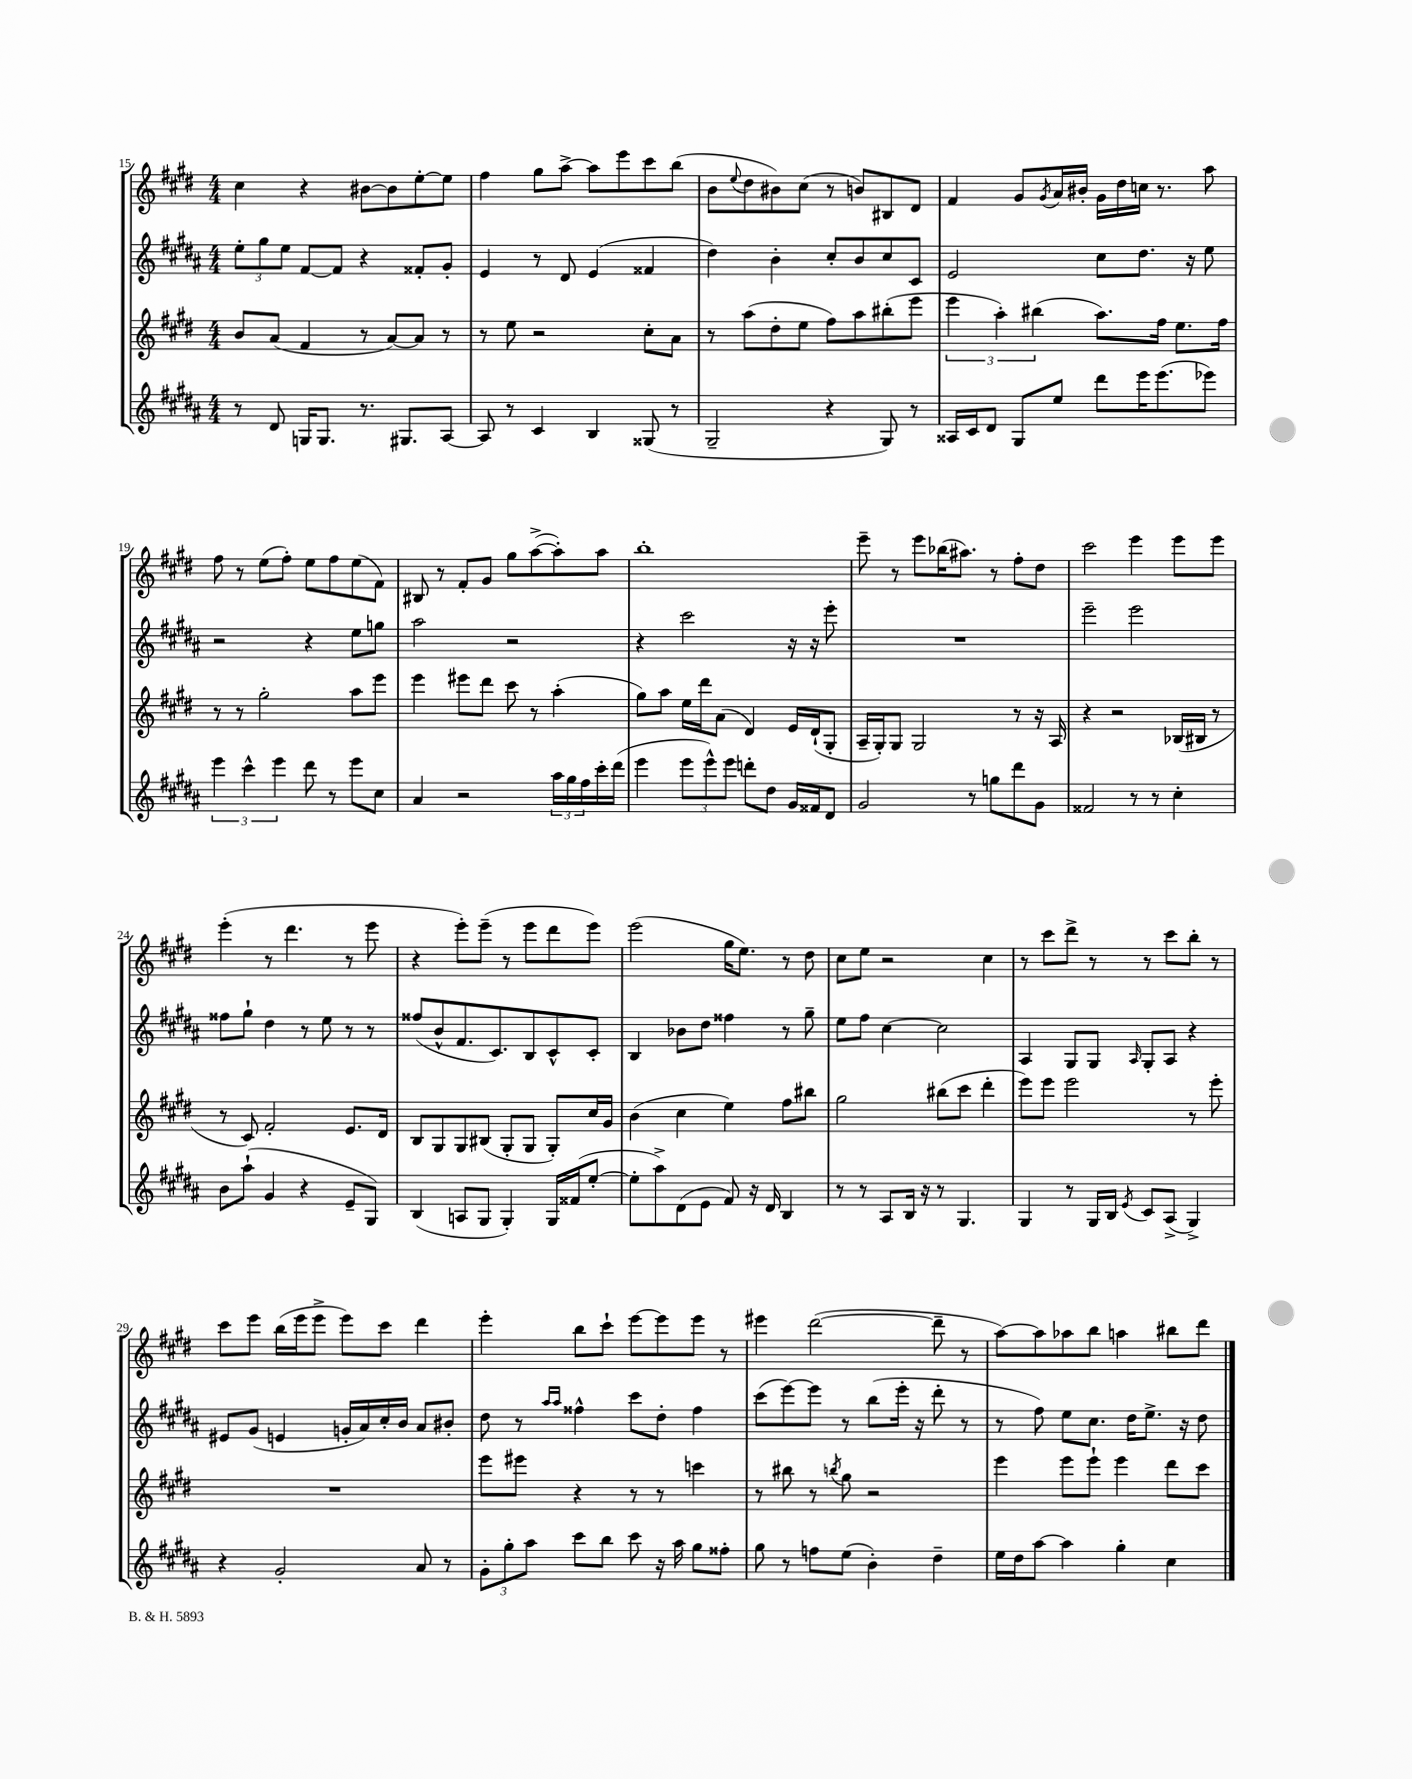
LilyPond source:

<<
\new StaffGroup <<
\new Staff = "s0" {
    \clef treble \key e \major \numericTimeSignature \time 4/4
    cis''4 r4 bis'8~ bis'8 e''8~-. e''8 |
    fis''4 gis''8 a''8~-> a''8 e'''8 cis'''8 b''8( |
    b'8 \appoggiatura { e''8 } dis''8 bis'8) cis''8( r8 b'8) bis8 dis'8 |
    fis'4 gis'8 \acciaccatura { gis'8 } a'16 bis'16-. gis'16 dis''16 c''16 r8. a''8 |
    fis''8 r8 e''8( fis''8-.) e''8 fis''8 e''8( fis'8) |
    bis8 r8 fis'8-. gis'8 gis''8 a''8~->( a''8-.) a''8 |
    b''1-. |
    e'''8-- r8 e'''8 bes''16( ais''8.) r8 fis''8-. dis''8 |
    cis'''2 e'''4 e'''8 e'''8 |
    e'''4-.( r8 dis'''4. r8 e'''8 |
    r4 e'''8-.) e'''8--( r8 e'''8 dis'''8 e'''8) |
    e'''2( gis''16 e''8.) r8 dis''8 |
    cis''8 e''8 r2 cis''4 |
    r8 cis'''8 dis'''8-> r8 r8 cis'''8 b''8-. r8 |
    cis'''8 e'''8 b''16( e'''16 e'''8-> e'''8) cis'''8 dis'''4 |
    e'''4-. b''8 cis'''8-! e'''8~ e'''8 e'''8 r8 |
    eis'''4 dis'''2~( dis'''8-- r8 |
    a''8~) a''8 aes''8 b''8 a''4 bis''8 dis'''8 \bar "|." |
}
\new Staff = "s1" {
    \clef treble \key b \major \numericTimeSignature \time 4/4
    \tuplet 3/2 { e''8-. gis''8 e''8 } fis'8~ fis'8 r4 fisis'8-. gis'8-. |
    e'4 r8 dis'8 e'4( fisis'4 |
    dis''4) b'4-. cis''8-. b'8 cis''8 cis'8 |
    e'2 cis''8 dis''8. r16 e''8 |
    r2 r4 e''8 g''8 |
    ais''2 r2 |
    r4 cis'''2 r16 r16 e'''8-. |
    R1 |
    e'''2-- e'''2 |
    fisis''8 gis''8-! dis''4 r8 e''8 r8 r8 |
    fisis''8( b'8-^ fis'8. cis'8.) b8 cis'8-^ cis'8-. |
    b4 bes'8 dis''8 fisis''4 r8 gis''8-- |
    e''8 fis''8 cis''4~ cis''2 |
    ais4 gis8 gis8 \grace { ais16 } gis8-. ais8 r4 |
    eis'8 gis'8( e'4 g'16-. ais'16) cis''16-. b'16 ais'8 bis'8-. |
    dis''8 r8 \grace { ais''16 ais''16 } fisis''4-^ cis'''8 dis''8-. fisis''4 |
    cis'''8( e'''8~) e'''8 r8 b''8( e'''16-. r16 dis'''8-. r8 |
    r8 fis''8) e''8 cis''8. dis''16 e''8.-> r16 dis''8 \bar "|." |
}
\new Staff = "s2" {
    \clef treble \key e \major \numericTimeSignature \time 4/4
    b'8 a'8( fis'4 r8 a'8~) a'8 r8 |
    r8 e''8 r2 cis''8-. a'8 |
    r8 a''8( dis''8-. e''8 fis''8) a''8 bis''8-.( e'''8 |
    \tuplet 3/2 { e'''4 a''4-.) bis''4( } a''8.) fis''16 e''8. fis''16 |
    r8 r8 gis''2-. a''8 e'''8 |
    e'''4 eis'''8 dis'''8 cis'''8 r8 a''4-.( |
    gis''8) a''8 e''16 dis'''16 a'8( dis'4) e'16 dis'16-!( gis8-. |
    a16-- gis16-.) gis8 gis2 r8 r16 a16 |
    r4 r2 bes16( bis16 r8 |
    r8 cis'8) fis'2-. e'8. dis'16 |
    b8 gis8 gis8 bis8( gis8-. gis8 gis8-.) cis''16 gis'16 |
    b'4( cis''4 e''4) fis''8 bis''8 |
    gis''2 bis''8( cis'''8 dis'''4-. |
    e'''8) e'''8 e'''2 r8 e'''8-. |
    R1 |
    e'''8 eis'''8 r4 r8 r8 c'''4 |
    r8 bis''8 r8 \acciaccatura { b''8 } gis''8 r2 |
    e'''4 e'''8 e'''8-! e'''4 dis'''8 cis'''8 \bar "|." |
}
\new Staff = "s3" {
    \clef treble \key b \major \numericTimeSignature \time 4/4
    r8 dis'8 g16 g8. r8. gis8. ais8~ |
    ais8 r8 cis'4 b4 gisis8( r8 |
    gis2-- r4 gis8) r8 |
    aisis16 cis'16 dis'8 gis8 e''8 dis'''8 e'''16 e'''8.( ees'''8) |
    \tuplet 3/2 { e'''4 cis'''4-^ e'''4 } dis'''8 r8 e'''8 cis''8 |
    ais'4 r2 \tuplet 3/2 { ais''16 gis''16 fis''16 } cis'''16-. dis'''16( |
    e'''4 \tuplet 3/2 { e'''8 e'''8-^) e'''8 } d'''8-. dis''8 gis'16 fisis'16 dis'8 |
    gis'2 r8 g''8 dis'''8 gis'8 |
    fisis'2 r8 r8 cis''4-. |
    b'8 ais''8-!( gis'4 r4 e'8-- gis8) |
    b4( a8 gis8 gis4-.) gis16 fisis'16( e''8~-. |
    e''8-. ais''8->) dis'8( e'8 fis'8) r16 dis'16 b4 |
    r8 r8 ais8 b16 r16 r8 gis4. |
    gis4 r8 gis16 b16 \acciaccatura { e'8 } cis'8 ais8->( gis4->) |
    r4 gis'2-. ais'8 r8 |
    \tuplet 3/2 { gis'8-. gis''8-. ais''8 } cis'''8 b''8 cis'''8 r16 ais''16 gis''8 fisis''8-. |
    gis''8 r8 f''8 e''8( b'4-.) dis''4-- |
    e''16 dis''16 ais''8~ ais''4 gis''4-. cis''4 \bar "|." |
}
>>
>>
\layout { \context { \Score currentBarNumber = #15 } }
